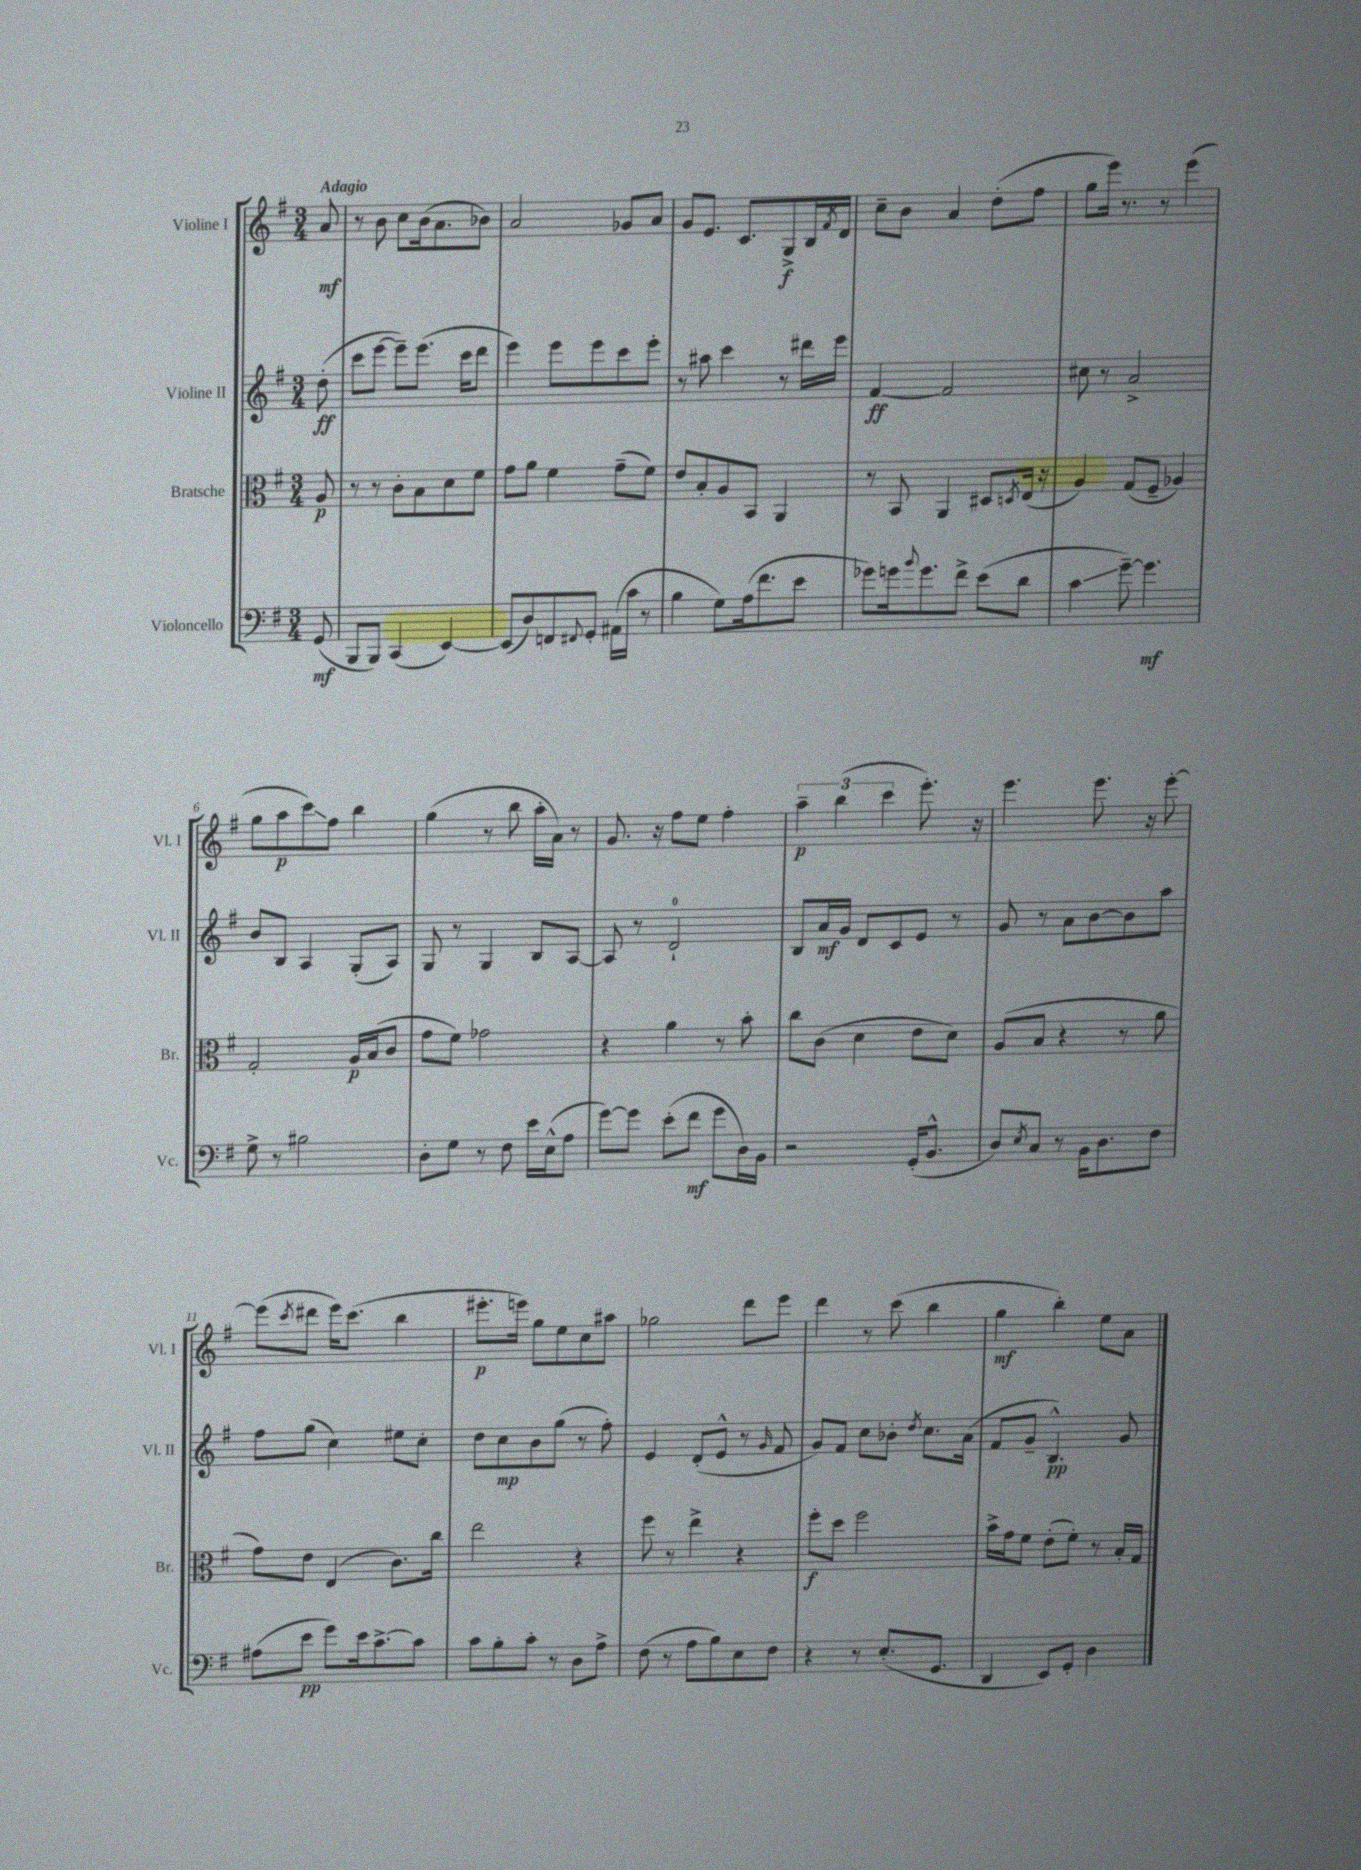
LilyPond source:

<<
\new StaffGroup <<
\new Staff = "s0" \with { instrumentName = "Violine I" shortInstrumentName = "Vl. I" } {
    \clef treble \key g \major \numericTimeSignature \time 3/4 \partial 8 \tempo "Adagio"
    a'8\mf |
    r8 b'8 c''8 b'16( a'8. bes'8) |
    a'2 ges'8 a'8 |
    g'8 e'8. c'8. g8->\f b16 \acciaccatura { fis'8 } d'16 |
    c''8-- b'8 a'4 d''8-.( fis''8 |
    g''8 e'''16) r8. r8 e'''4( |
    g''8 a''8\p c'''8\glissando) fis''8 b''4 |
    g''4( r8 b''8 a''16-. a'16) r8 |
    g'8. r16 fis''8 e''8 fis''4-. |
    \tuplet 3/2 { a''4--\p b''4( c'''4 } e'''8.-.) r16 |
    e'''4. e'''8. r16 e'''8~-. |
    e'''8( \acciaccatura { c'''8 } dis'''8 e'''16) c'''8.( b''4 |
    eis'''8.-.\p e'''16) g''8 e''8 c''8 ais''8 |
    ges''2 d'''8 e'''8 |
    d'''4 r8 c'''8( b''4 |
    g''4\mf b''4-.) e''8 a'8 \bar "|." |
}
\new Staff = "s1" \with { instrumentName = "Violine II" shortInstrumentName = "Vl. II" } {
    \clef treble \key g \major \numericTimeSignature \time 3/4 \partial 8
    d''8-.\ff( |
    c'''8 e'''8~ e'''8--) e'''8.( c'''16 d'''8 |
    e'''4) e'''8 e'''8 c'''8 e'''8-. |
    r8 ais''8 c'''4 r8 dis'''16 e'''16 |
    fis'4~\ff fis'2 |
    cis''8 r8 a'2-> |
    b'8 b8 a4 g8-.( a8) |
    g8 r8 g4 b8 a8~ |
    a8 r8 d'2-0-! |
    b8 a'16\mf g'16 d'8 c'8 e'8 r8 |
    g'8 r8 a'8 b'8~ b'8 a''8 |
    fis''8 g''8( c''4) eis''8 c''8-. |
    d''8 c''8\mp b'8 g''8( r8 fis''8-.) |
    e'4 d'8-.( e'8-^ r8 \grace { g'16 } fis'8 |
    g'8) fis'8 c''8 bes'8-. \acciaccatura { d''8 } c''8. a'16( |
    fis'8 g'8-- b4.-^\pp) g'8 \bar "|." |
}
\new Staff = "s2" \with { instrumentName = "Bratsche" shortInstrumentName = "Br." } {
    \clef alto \key g \major \numericTimeSignature \time 3/4 \partial 8
    a8\p |
    r8 r8 c'8-. b8 d'8 fis'8 |
    g'8 a'8 fis'4 g'8--( fis'8) |
    e'8 b8-. a8 b,8 a,4 |
    r8 b,8 a,4 dis8 \acciaccatura { d8 } e16( r16 |
    a4) g8( fis8-- aes4) |
    g2-. a16\p b16( c'8 |
    g'8 fis'8) ges'2 |
    r4 a'4 r8 b'8-. |
    c''8 c'8( d'4 e'8 d'8) |
    a8( b8 r4 r8 a'8 |
    g'8) e'8 e4( c'8.) c''16 |
    e''2 r4 |
    fis''8 r8 e''4-> r4 |
    fis''8-.\f d''8 fis''2 |
    b'16-> g'16 fis'8 e'8-.( fis'8-.) r8 b16-. g16 \bar "|." |
}
\new Staff = "s3" \with { instrumentName = "Violoncello" shortInstrumentName = "Vc." } {
    \clef bass \key g \major \numericTimeSignature \time 3/4 \partial 8
    g,8\mf( |
    b,,8 b,,8) c,4( e,4~) |
    e,8( d8) f,8 \appoggiatura { fis,8 } g,8-. ais,16( c'16 r8 |
    b4 g8) a16( fis'8. e'8 |
    ges'8) g'16 \appoggiatura { b'8 } g'8. fis'8-> e'8( d'8 |
    c'4\glissando g'8~--) g'4.\mf |
    g8-> r8 bis2 |
    d8-. g8 r8 fis8 e'16 e16-^( a8 |
    g'8~) g'8 e'8-.( fis'8\mf g'8 d16) b,16 |
    r2 g,16-.( b,8.-^ |
    d8) \acciaccatura { e8 } c8 r8 b,16 d8. fis8 |
    ais8( e'8\pp g'8) e'16 c'8.~-> c'8 |
    c'8 b8-. c'8-. r8 d8 a8-> |
    fis8( r8 a8 b8) e8 fis8 |
    r4 r8 e8.-.( g,8. |
    d,4 e,8) g,8-. d4 \bar "|." |
}
>>
>>
